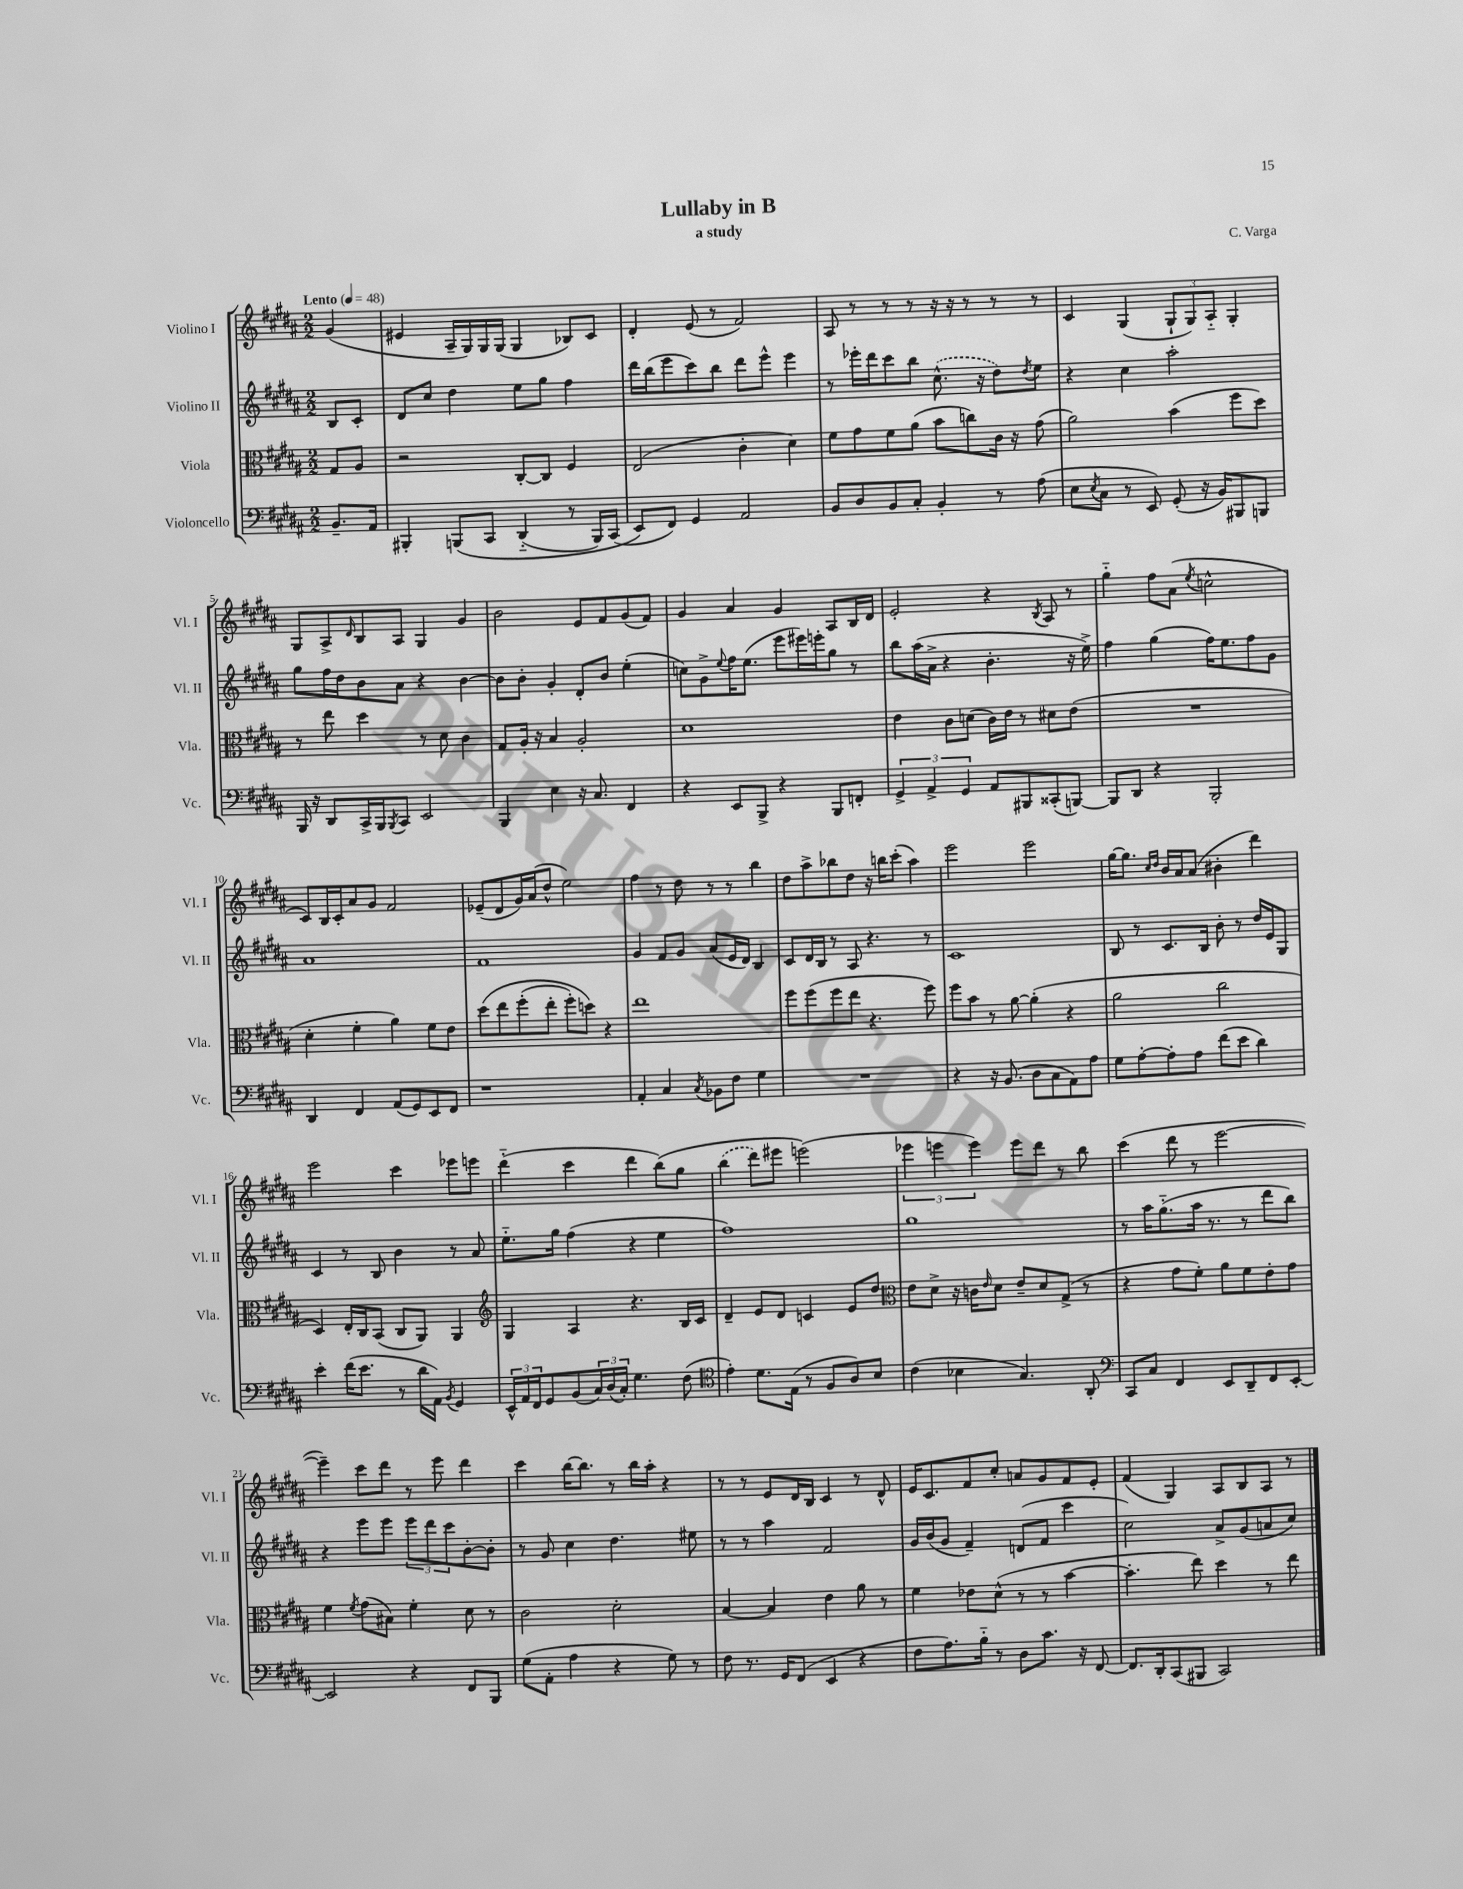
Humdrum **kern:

**kern	**kern	**kern	**kern
*part4	*part3	*part2	*part1
*staff4	*staff3	*staff2	*staff1
*I"Violoncello	*I"Viola	*I"Violino II	*I"Violino I
*I'Vc.	*I'Vla.	*I'Vl. II	*I'Vl. I
*clefF4	*clefC3	*clefG2	*clefG2
*k[f#c#g#d#a#]	*k[f#c#g#d#a#]	*k[f#c#g#d#a#]	*k[f#c#g#d#a#]
*M2/2	*M2/2	*M2/2	*M2/2
*MM48	*MM48	*MM48	*MM48
=	=	=	=
!	!	!	!LO:TX:a:B:t=Lento
8.BB~/L	8G#/L	8B/L	(4g#/
.	8A#/J	8c#'/J	.
16AA#/Jk	.	.	.
=1	=1	=1	=1
4BBB#X'/	2r	8d#/L	4e#X/
.	.	8cc#/J	.
(8BBBn/L	.	4dd#\	16A#~/LL
.	.	.	16G#/)
8CC#/J	.	.	16G#/
.	.	.	(16G#/JJ
(4DD#/	[8C#'/L	8ee\L	4G#/
.	8C#/J]	8gg#\J	.
8r	4F#/	4ff#\	8B-X/L)
16BBB/LL)	.	.	8c#/J
(16CC#/JJ	.	.	.
=2	=2	=2	=2
8EE/L)	(2E/	16ddd#\LL	4d#'/
.	.	(16bb\J	.
8FF#/J)	.	8eee\	.
4GG#/	.	8ccc#\)	(8e/
.	.	8bb\J	8r
2AA#/	4c#'\	8ddd#\L	2f#/)
.	.	8eee^^\J	.
.	4d#\)	4eee\	.
=3	=3	=3	=3
8BB/L	8f#\L	8r	8A#/
8D#/	8g#\	16eee-X'\LL	8r
.	.	16ddd#\J	.
8BB/	8f#\	8ccc#\	8r
8C#'/J	(8a#\J	8bb\J	8r
4BB'/	8b\L	(8.cc#^^\	16r
.	.	.	16r
.	8ccn\)	.	8r
.	.	16r	.
8r	16c#\Jk	8dd#\L)	8r
.	16r	.	.
.	.	8qdd#/	.
(8A#\	(8g#\	8ee\J	8r
=4	=4	=4	=4
8E\L	2a#\)	4r	4c#/
8qE/	.	.	.
8C#\J	.	.	.
8r	.	4cc#\	(4G#/
8EE/)	.	.	.
(8GG#'/	(4b\	2aa#'\	12G#`/L
.	.	.	12G#/)
16r	.	.	.
.	.	.	12A#/J
16BB/KL)	.	.	.
8BBB#X/	8ff#\L	.	4G#'/
8BBBn/J	8dd#\J)	.	.
!!LO:LB:g=z
=5	=5	=5	=5
16BBB/	8r	8gg#\L	8G#/L
16r	.	.	.
8DD#/L	8ee\	16ff#\L	8A#^/
.	.	16dd#\J	.
.	.	.	16qqd#/
16CC#^/L	4dd#\	8b\	8B/
16BBB/J	.	.	.
8qBBB/	.	.	.
8CC#/J	.	8a#\J	8A#/J
2EE/	8r	4r	4G#/
.	8d#\	.	.
.	4c#\	[4b\	4g#/
=6	=6	=6	=6
4BBB/	8G#/L	8b\L]	2b\
.	16A#'/Jk	8b'\J	.
.	16r	.	.
4E\	4B/	4g#'/	.
16r	2A#'/	8d#'/L	8e/L
8.C#/	.	.	.
.	.	8b/J	8f#/
4FF#/	.	(4ee'\	(8g#/
.	.	.	8f#/J)
=7	=7	=7	=7
4r	1d#	8ccn\L)	4g#/
.	.	8g#^\	.
.	.	8qqee/	.
8EE/L	.	16ff#\K	4a#/
.	.	(8.ee\J	.
8BBB^/J	.	.	.
4r	.	8eee\L	4g#/
.	.	16eee#X\L)	.
.	.	16eeen'\J	.
8BBB/L	.	8gg#\J	8A#/L
8FFn'/J	.	8r	16B/L
.	.	.	16d#/JJ
=8	=8	=8	=8
6GG#^/	4e\	8bb\L	2e'/
.	.	(16aa#\L	.
6AA#^/	.	.	.
.	.	16a#^\JJ	.
.	8c#\L	4r	.
6GG#/	.	.	.
.	(8dn\J	.	.
8AA#/L	16c#\LL)	4.b'\	4r
.	16e\JJ	.	.
8BBB#X/	8r	.	.
.	.	.	8qB/
(8CC##X'/	8d#X\L	.	8A#/
[8BBBn/J)	(8e\J	16r	8r
.	.	16ee^\)	.
=9	=9	=9	=9
8BBB/L]	1r	4ff#\	4gg#\
8DD#/J	.	.	.
4r	.	(4gg#\	8ff#\L
.	.	.	(8a#\J
.	.	.	8qee/
2BBB'/	.	16ff#\KL)	2ccn^^\
.	.	8.ee\	.
.	.	8ff#\	.
.	.	8g#\J	.
!!LO:LB:g=z
=10	=10	=10	=10
4DD#/	4d#'\	1a#	8c#/L)
.	.	.	16B/L
.	.	.	16c#'/J
4FF#/	4f#'\	.	8a#/
.	.	.	8g#/J
(8AA#/L	4a#\)	.	2f#/
8GG#/)	.	.	.
8EE/	8f#\L	.	.
8FF#/J	8e\J	.	.
=11	=11	=11	=11
1r	(8dd#\L	1f#	(8e-X~/L
.	8ee\	.	8d#/
.	(8ff#'\	.	16g#/L)
.	.	.	(16a#/J
.	8ee'\J	.	8dd#^^/J
.	8ff#'\L)	.	2ee\)
.	8ddn\J)	.	.
.	4r	.	.
=12	=12	=12	=12
4AA#'/	1ee	4g#/	4ff#\
4C#/	.	8f#/L	8r
.	.	8g#/J	8dd#\
8qC#/	.	.	.
8BB-X\L	.	(8a#/L	8r
8F#\J	.	16e/L	8r
.	.	16d#/JJ)	.
4G#\	.	4B/	4bb\
=13	=13	=13	=13
1r	8ff#\L	8c#/L	8dd#\L
.	(8ff#\	16d#/L	8aa#^\
.	.	16B/JJ	.
.	8ff#\	8r	8bb-X\
.	8ee\J	8A#/	8dd#\J
.	4.r	4.r	16r
.	.	.	16bbn\KL
.	.	.	(8ccc#'\J
.	.	.	4aa#\)
.	8ff#\)	8r	.
=14	=14	=14	=14
4r	8ff#\L	1c#	2eee\
.	8b\J	.	.
16r	8r	.	.
(8.BB/	.	.	.
.	[8a#\	.	.
8D#\L	(4a#'\]	.	2eee\
8C#\	.	.	.
8AA#\)	4r	.	.
8A#\J	.	.	.
=15	=15	=15	=15
8G#\L	2a#\	8B/	[16gg#\KL
.	.	.	8.gg#\J]
[8A#'\	.	8r	.
.	.	.	16qqcc#/LL
.	.	.	16qqdd#/JJ
8A#'\]	.	8.c#/L	16b/LL
.	.	.	16a#/J
8A#\J	.	.	(8a#/J
.	.	16B/Jk	.
(8f#\L	2cc#\	8b'\	4b#X'\
8e\J	.	8r	.
4d#\)	.	16dd#/LL	4ddd#\)
.	.	16e/J	.
.	.	8G#/J	.
!!LO:LB:g=z
=16	=16	=16	=16
4e'\	4D#/)	4c#/	2eee\
(16f#\KL	16E'/LL	8r	.
8.e\J	16C#/J	.	.
.	(8BB/J	8B/	.
8r	8C#/L	4b\	4ccc#\
16d#\LL	8AA#/J)	.	.
16AA#\JJ)	.	.	.
8qBB/	.	.	.
4GG#/	4AA#/	8r	8eee-X\L
.	.	8a#/	8eeen\J
=17	=17	=17	=17
*	*clefG2	*	*
24EE^^/LL	4G#/	8.ee\L	(4ddd#\
24AA#/	.	.	.
24FF#/J	.	.	.
8GG#/	.	.	.
.	.	16gg#\Jk	.
(8BB/	4A#/	(4ff#\	4ccc#\
24C#/L)	.	.	.
(24D#/	.	.	.
24C#'/JJ)	.	.	.
4.G#\	4.r	4r	4ddd#\
.	.	4ee\	(8bb\L)
(8F#\	16B/LL	.	8gg#\J
.	16c#/JJ	.	.
=18	=18	=18	=18
*clefC4	*	*	*
4e'\)	4d#~/	1ff#)	(4bb\
8.d#\L	8e/L	.	8ddd#\L)
.	8d#/J	.	8eee#X\J
(16E\Jk	.	.	.
8r	4cn/	.	(2eeen\)
8F#/L	.	.	.
8A#/)	8e/L	.	.
8B/J	8dd#/J	.	.
=19	=19	=19	=19
*	*clefC3	*	*
(4c#\	8e\L	1gg#	6eee-X\
.	8d#^\J	.	.
.	.	.	6eeen\
4B-X\	16r	.	.
.	16cn\KL	.	.
.	.	.	6eee\)
.	16qqe/	.	.
.	8d#\J	.	.
4.G#/)	8e~/L	.	8eee\L
.	8d#/	.	8ddd#\J
.	(8G#^/J	.	8r
8AA#'/	8r	.	8bb\
=20	=20	=20	=20
*clefF4	*	*	*
8CC#/L	4r	8r	(4ccc#\
8C#/J	.	16aa#\KL	.
.	.	(8.gg#\	.
4FF#/	8g#\L	.	8ddd#\
.	8f#'\J)	16aa#\Jk	8r
.	.	8.r	.
8EE/L	8a#\L	.	[2eee\
8DD#~/	8f#\	8r	.
8FF#/	8e'\	8ddd#\L	.
[8EE'/J	8g#\J	8bb\J)	.
!!LO:LB:g=z
=21	=21	=21	=21
2EE/]	4f#\	4r	4eee~\])
.	8qf#/	.	.
.	(8g#\L	8eee\L	8ccc#\L
.	8B#X\J)	8eee\J	8ddd#\J
4r	4f#'\	12eee\L	8r
.	.	12ddd#\	.
.	.	.	8eee\
.	.	12ccc#\	.
8FF#/L	8d#\	[8b'\	4ddd#\
8BBB/J	8r	8b'\J]	.
=22	=22	=22	=22
(8G#\L	2c#\	8r	4ccc#\
8AA#'\J	.	8g#/	.
4A#\	.	4cc#\	[16bb\KL
.	.	.	8.bb\J]
4r	2d#'\	4.dd#\	8r
.	.	.	16bb\LL
.	.	.	16aa#'\JJ
8G#\)	.	.	4r
8r	.	8ee#X\	.
=23	=23	=23	=23
8F#\	[4B/	8r	8r
8.r	.	8r	8r
.	4B/]	4aa#\	8e/L
16GG#/KL	.	.	.
(8FF#/J	.	.	16d#/L
.	.	.	16B/JJ
4EE/	4e\	2f#/	4c#/
4r	8a#\	.	8r
.	8r	.	8d#^^/
=24	=24	=24	=24
8F#\L	4f#\	16g#/LL	16e/KL
.	.	(16b/J	8.c#/
8.A#\)	.	8g#/J	.
.	8e-X\L	4f#~/)	8f#/
16B\Jk	.	.	.
8r	(8d#^^\J	.	8cc#'/J
8D#\L	8r	(8dn/L	8an/L
8.c#\J	8r	8f#/J	8g#/
.	[4b\	4ccc#\	8f#/
16r	.	.	.
[8FF#/	.	.	8e'/J
=25	=25	=25	=25
8.FF#/L]	4.b'\]	2cc#\)	(4f#/
16DD#'/k	.	.	.
(8CC#/	.	.	4G#/)
8BBB#X/J	8ee\)	.	.
2CC#/)	4dd#\	8a#^/L	8A#/L
.	.	(8g#/	8B/
.	8r	8an/	8A#/J
.	8ee\	8cc#/J)	8r
==	==	==	==
*-	*-	*-	*-
